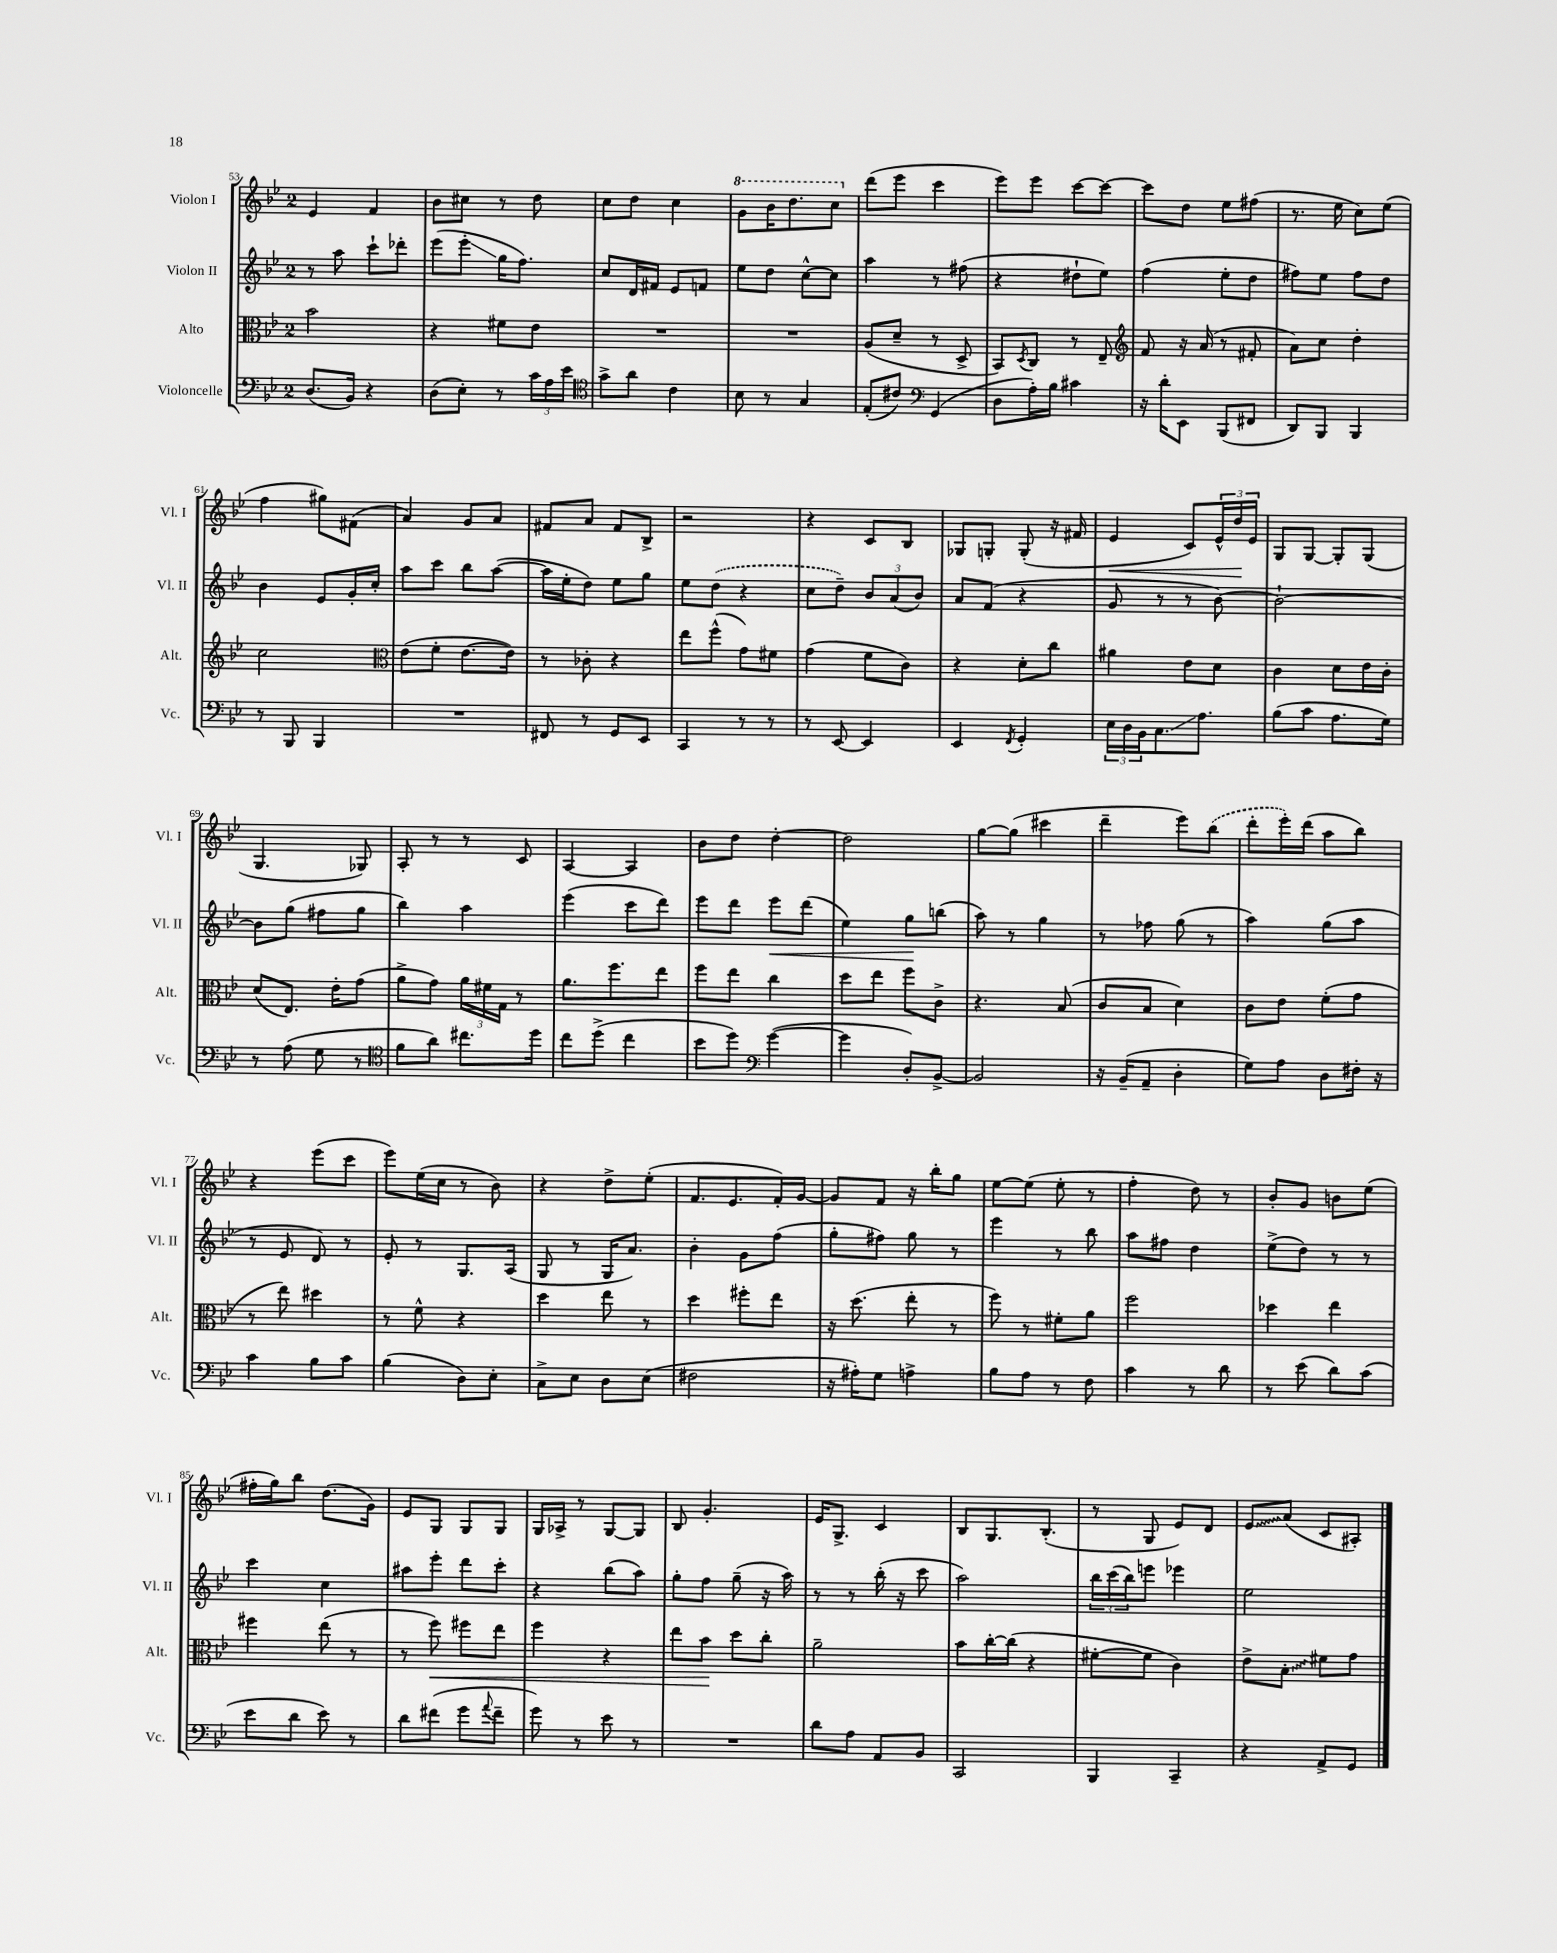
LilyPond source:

<<
\new StaffGroup <<
\new Staff = "s0" \with { instrumentName = "Violon I" shortInstrumentName = "Vl. I" } {
    \clef treble \key bes \major \once \override Staff.TimeSignature.style = #'single-digit \time 2/4
    ees'4 f'4 |
    bes'8 cis''8 r8 d''8 |
    c''8 d''8 c''4 |
    \ottava #1 g''8 bes''16 d'''8. c'''8 \ottava #0 |
    d'''8( ees'''8 c'''4 |
    ees'''8) ees'''8 c'''8~ c'''8~ |
    c'''8 d''8 ees''8 fis''8( |
    r8. ees''16 c''8) ees''8( |
    f''4 gis''8) fis'8( |
    a'4) g'8 a'8 |
    fis'8 a'8 fis'8 bes8-> |
    r2 |
    r4 c'8 bes8 |
    ges8 g8-. g8-.( r16 fis'16 |
    ees'4\< c'8) \tuplet 3/2 { ees'16-^ d''16\! ees'16 } |
    g8 g8~ g8-. g8( |
    g4. ges8) |
    a8-. r8 r8 c'8 |
    a4~ a4 |
    bes'8 d''8 d''4~-. |
    d''2 |
    g''8~ g''8( cis'''4 |
    d'''4-- ees'''8) \once \slurDashed bes''8( |
    d'''8-. ees'''16-.) d'''16( a''8 bes''8) |
    r4 ees'''8( c'''8 |
    ees'''8) ees''16( c''16 r8 bes'8) |
    r4 d''8-> ees''8-.( |
    f'8. ees'8. f'16-.) g'16~ |
    g'8 f'8 r16 bes''16-. g''8 |
    ees''8~ ees''8( ees''8-. r8 |
    f''4-. d''8) r8 |
    bes'8-. g'8 b'8 ees''8( |
    fis''16-. g''16) bes''8 d''8.( g'16) |
    ees'8 g8 g8 g8 |
    g16 aes16-> r8 g8~ g8 |
    bes8 g'4.-. |
    ees'16 g8.-> c'4 |
    bes8 g8. bes8.-.( |
    r8 g8 ees'8) d'8 |
    \once \override Glissando.style = #'zigzag ees'8\glissando a'8( c'8 ais8-.) \bar "|." |
}
\new Staff = "s1" \with { instrumentName = "Violon II" shortInstrumentName = "Vl. II" } {
    \clef treble \key bes \major \once \override Staff.TimeSignature.style = #'single-digit \time 2/4
    r8 a''8 c'''8-! des'''8-. |
    ees'''8( ees'''8-.\glissando g''16 f''8.) |
    c''8 d'16 fis'16 ees'8 f'8 |
    ees''8 d''8 c''8~-^ c''8 |
    a''4 r8 fis''8( |
    r4 dis''8-! ees''8) |
    f''4( ees''8-. d''8 |
    fis''8) ees''8 fis''8 d''8 |
    bes'4 ees'8 g'16-. c''16-. |
    a''8 c'''8 bes''8 a''8~( |
    a''16 ees''16-. d''8) ees''8 g''8 |
    ees''8 \once \slurDashed d''8( r4 |
    c''8 d''8--) \tuplet 3/2 { bes'8 a'8( bes'8) } |
    a'8 f'8( r4 |
    g'8 r8 r8 bes'8~) |
    bes'2~-! |
    bes'8 g''8( fis''8 g''8 |
    bes''4) a''4 |
    ees'''4( c'''8 d'''8) |
    ees'''8 d'''8 ees'''8\< d'''8( |
    ees''4) g''8\! b''8( |
    a''8) r8 g''4 |
    r8 fes''8 g''8( r8 |
    a''4) g''8( a''8 |
    r8 ees'8 d'8) r8 |
    ees'8-. r8 g8. a16( |
    g8 r8 g16 a'8.) |
    bes'4-. g'8 f''8( |
    g''8-. fis''8) g''8 r8 |
    ees'''4 r8 bes''8 |
    a''8 fis''8 d''4 |
    ees''8->( d''8) r8 r8 |
    c'''4 c''4 |
    ais''8 ees'''8-. d'''8 c'''8-. |
    r4 bes''8( a''8) |
    g''8-. f''8 g''8--( r16 a''16) |
    r8 r8 bes''16-.( r16 c'''8 |
    a''2) |
    \tuplet 3/2 { bes''16 c'''16( bes''16) } e'''8 ees'''4 |
    ees''2 \bar "|." |
}
\new Staff = "s2" \with { instrumentName = "Alto" shortInstrumentName = "Alt." } {
    \clef alto \key bes \major \once \override Staff.TimeSignature.style = #'single-digit \time 2/4
    bes'2 |
    r4 fis'8 ees'8 |
    R2 |
    R2 |
    a8( d'8-- r8 d8-> |
    bes,8) \acciaccatura { d8 } c8 r8 ees8-- |
    \clef treble f'8 r16 a'16( r8 fis'8-. |
    a'8) c''8 d''4-. |
    c''2 |
    \clef alto ees'8( f'8-. ees'8.~ ees'16) |
    r8 ces'8-. r4 |
    ees''8 f''8-^( g'8) fis'8 |
    g'4( f'8 c'8) |
    r4 d'8-. c''8 |
    ais'4 ees'8 d'8 |
    c'4 d'8 ees'16 c'16-. |
    d'8( ees8.) ees'16-. g'8( |
    a'8-> g'8) \tuplet 3/2 { a'16 fis'16 g16 } r8 |
    a'8. f''8. ees''8 |
    f''8 ees''8 c''4 |
    d''8 ees''8 f''8 c'8-> |
    r4. bes8( |
    c'8 bes8 d'4) |
    c'8 ees'8 f'8-.( g'8 |
    r8 ees''8) dis''4 |
    r8 f'8-^ r4 |
    d''4 ees''8 r8 |
    d''4 fis''8-. ees''8 |
    r16 d''8.( ees''8-. r8 |
    f''8) r8 fis'8-. a'8 |
    f''2 |
    des''4 ees''4 |
    fis''4 ees''8( r8 |
    r8 f''8\<) fis''8 ees''8 |
    f''4 r4 |
    ees''8 bes'8\! d''8 c''8-. |
    a'2-- |
    bes'8 c''16~-. c''16( r4 |
    fis'8~-. fis'8 c'4) |
    ees'8-> \once \override Glissando.style = #'zigzag bes8-.\glissando fis'8 g'8 \bar "|." |
}
\new Staff = "s3" \with { instrumentName = "Violoncelle" shortInstrumentName = "Vc." } {
    \clef bass \key bes \major \once \override Staff.TimeSignature.style = #'single-digit \time 2/4
    d8.( bes,16) r4 |
    d8( ees8-.) r8 \tuplet 3/2 { c'16 a16 ees'16 } |
    \clef tenor g'8-> a'8 c'4 |
    bes8 r8 g4 |
    ees8-.( cis'8) \clef bass g,4( |
    d8 a16-.) bes16 cis'4 |
    r16 d'16-. ees,8 bes,,8( fis,8 |
    d,8) bes,,8 bes,,4 |
    r8 bes,,8 bes,,4 |
    R2 |
    fis,8 r8 g,8 ees,8 |
    c,4 r8 r8 |
    r8 ees,8~ ees,4 |
    ees,4 \acciaccatura { f,8 } g,4-. |
    \tuplet 3/2 { ees16 d16 bes,16 } c8.\glissando a8. |
    bes8( c'8 a8. g16) |
    r8 a8( g8 r8 |
    \clef tenor f'8 a'8) cis''8. d''16 |
    c''8 d''8->( c''4 |
    bes'8 d''8) \clef bass g'4~( |
    g'4 d8-.) bes,8~-> |
    bes,2 |
    r16 bes,16--( a,8-- d4-. |
    g8) a8 d8 fis16-. r16 |
    c'4 bes8 c'8 |
    bes4( d8) ees8-. |
    c8-> ees8 d8 ees8( |
    fis2 |
    r16 ais16-.) g8 a4-> |
    bes8 a8 r8 f8 |
    c'4 r8 d'8 |
    r8 ees'8( d'8) c'8( |
    ees'8 d'8 ees'8) r8 |
    d'8 fis'8( g'8 \appoggiatura { a'8 } fis'8-- |
    g'8) r8 ees'8 r8 |
    R2 |
    d'8 a8 a,8 bes,8 |
    c,2 |
    bes,,4 c,4-- |
    r4 a,8-> g,8 \bar "|." |
}
>>
>>
\layout { \context { \Score currentBarNumber = #53 } }
